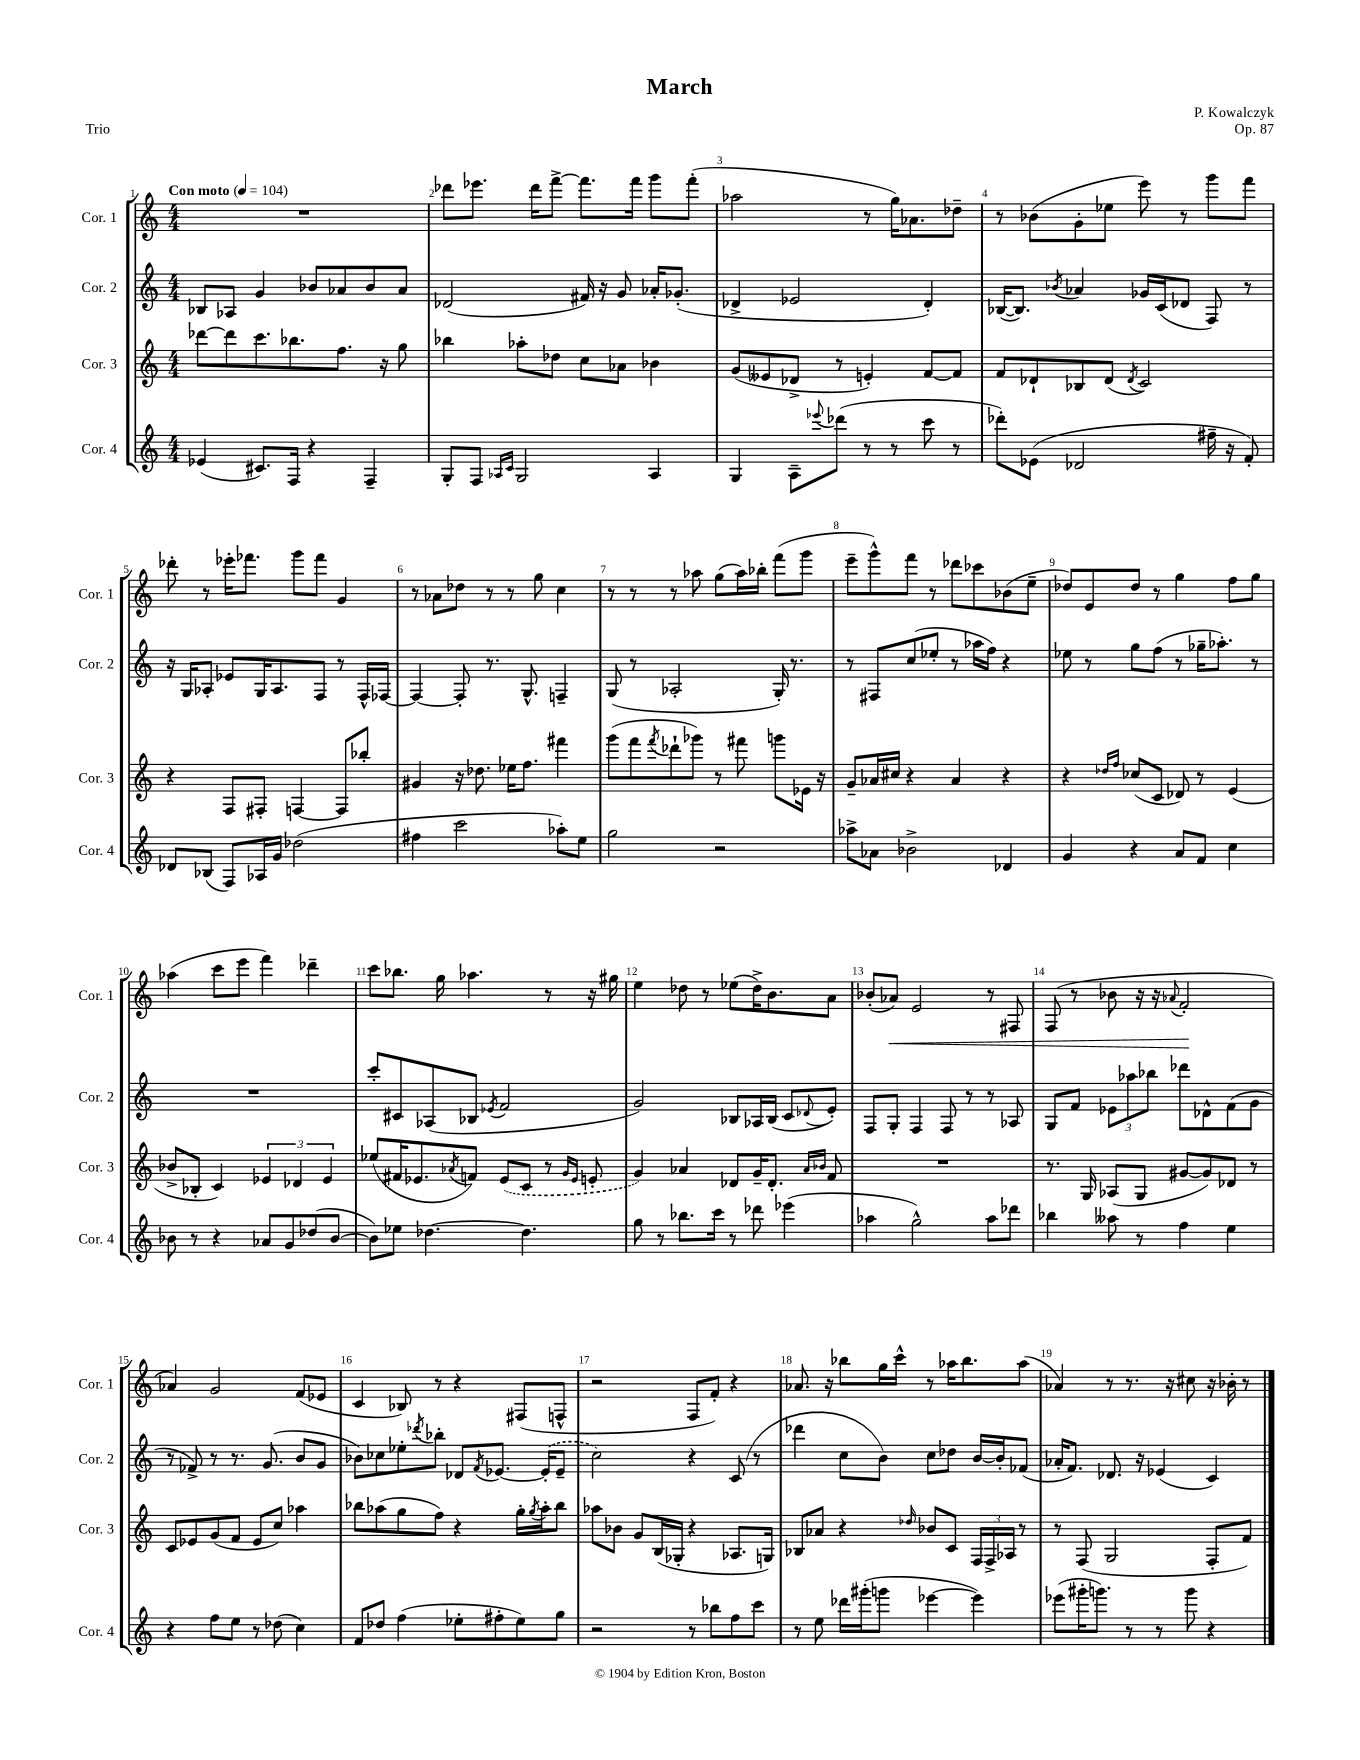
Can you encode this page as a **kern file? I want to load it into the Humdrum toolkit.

**kern	**kern	**kern	**kern
*staff4	*staff3	*staff2	*staff1
*clefG2	*clefG2	*clefG2	*clefG2
*k[]	*k[]	*k[]	*k[]
*M4/4	*M4/4	*M4/4	*M4/4
*MM104	*MM104	*MM104	*MM104
(4e-/	[8ddd-\L	8B-/L	1r
.	8ddd-\]	8A-/J	.
8.c#/L)	8.ccc\	4g/	.
16F/Jk	8.bb-\	.	.
4r	.	8b-/L	.
.	8.ff\J	8a-/	.
4F~/	.	8b-/	.
.	16r	.	.
.	8gg\	8a-/J	.
=	=	=	=
8G'/L	4bb-\	(2d-/	8ddd-\L
8F/J	.	.	8.eee-\J
16qqA-/LL	.	.	.
16qqc/JJ	.	.	.
2G/	8aa-'\L	.	.
.	.	.	16ddd-\LK
.	8dd-\J	.	[8fff^\J
.	8cc\L	16f#/)	8.fff\]L
.	.	16r	.
.	8a-\J	8g/	.
.	.	.	16fff\Jk
4A-/	4b-\	16a-'/LK	8ggg\L
.	.	(8.g-'/J	.
.	.	.	(8fff'\J
=	=	=	=
4G/	(8g/L	4d-^/	2aa-\
.	8e--/	.	.
8A~\L	8d-^/J	2e-/	.
8qqeee-/	.	.	.
(8ddd-\J	8r	.	.
8r	4e'/)	.	8r
8r	.	.	16gg\LK)
.	.	.	8.a-\
8ccc\	[8f/L	4d-'/)	.
8r	8f/]J	.	8dd-~\J
=	=	=	=
8ddd-'\L)	8f/L	([16B-/LK	8r
.	.	8.B-/]J)	.
(8e-\J	8d-`/	.	(8b-\L
.	.	8qb-/	.
2d-/	8B-/	4a-/	8g'\
.	(8d-/J	.	8ee-\J
.	8qd-/	.	.
.	2c/)	16g-/LL	8eee\)
.	.	(16c/J	.
.	.	8d-/J	8r
16ff#~\	.	8F/)	8ggg\L
16r	.	.	.
8f'/)	.	8r	8fff\J
=	=	=	=
8d-/L	4r	16r	8ddd-'\
.	.	16G/LK	.
(8B-/J	.	8A-'/J	8r
8F/L)	8F/L	8e-/L	16eee-'\LK
.	.	.	8.fff-\J
16A-/L	8F#'/J	16G/K	.
16g/JJ	.	8.A-/	.
(2dd-\	[4F/	.	8ggg\L
.	.	8F/J	8fff-\J
.	8F/]L	8r	4g/
.	8bb-'/J	16F^^/LL	.
.	.	[16F-/JJ	.
=	=	=	=
4ff#\	4g#/	4F-/_	8r
.	.	.	8a-\L
2ccc\	16r	8F-'/]	8dd-\J
.	8.dd-\	.	.
.	.	8.r	8r
.	16ee-\LK	.	8r
.	8.ff\J	8.G^^/	.
.	.	.	8gg\
8aa-'\L)	4fff#\	4F~/	4cc\
8ee\J	.	.	.
=	=	=	=
2gg\	(8ggg\L	(8G/	8r
.	8fff\	8r	8r
.	8qfff/	.	.
.	8ddd-`\	2A-'/	8r
.	8ggg-\J)	.	8aa-\
2r	8r	.	(8gg\L
.	8fff#\	.	16aa-\L)
.	.	.	16bb-'\JJ
.	8ggg\L	16G'/)	(8fff\L
.	.	8.r	.
.	16e-\Jk	.	8ggg\J
.	16r	.	.
=	=	=	=
8aa-^\L	8g~/L	8r	8eee~\L
8a-\J	16a-/L	8F#/L	8ggg^^\)
.	16cc#/JJ	.	.
2b-^\	4r	(8cc/	8fff\J
.	.	8ee-'/J	8r
.	4a-/	8r	8ddd-\L
.	.	16aa-\LL	8ccc-\
.	.	16ff\JJ)	.
4d-/	4r	4r	(8b-\
.	.	.	8ee~\J
=	=	=	=
4g/	4r	8ee-\	8dd-/L)
.	.	8r	8e/
.	16qqdd-/LL	.	.
.	16qqff/JJ	.	.
4r	(8cc-/L	8gg\L	8dd-/J
.	8c/J	(8ff\J	8r
8a/L	8d-/)	8r	4gg\
8f/J	8r	16gg-~\LK	.
.	.	8.aa-'\J)	.
4cc\	(4e/	.	8ff\L
.	.	8r	8gg\J
=	=	=	=
8b-\	8b-^/L	1r	(4aa-\
8r	8B-'/J	.	.
4r	4c/)	.	8ccc\L
.	.	.	8eee\J
8a-/L	6e-/	.	4fff\)
8g/	.	.	.
.	6d-/	.	.
(8dd-/	.	.	4ddd-~\
.	6e-/	.	.
[8b-/J	.	.	.
=	=	=	=
8b-\]L)	(8ee-/L	8ccc'/L	8ccc\L
8ee-\J	16f#/K	8c#/	8.bb-\J
.	8.e-/	.	.
[4.dd-\	.	(8A-/	.
.	.	.	16gg\
.	8qa-/	.	.
.	8f/J)	8B-/J	4.aa-\
.	.	8qe-/	.
.	(8e-/L	2f/	.
4.dd-\]	8c/J	.	.
.	8r	.	8r
.	16qqg/LL	.	.
.	16qqe-/JJ	.	.
.	8e'/	.	16r
.	.	.	16gg#\
=	=	=	=
8gg\	4g/)	2g/)	4ee\
8r	.	.	.
8.bb-\L	4a-/	.	8dd-\
.	.	.	8r
16ccc\Jk	.	.	.
8r	8d-/L	8B-/L	(8ee-\L
8ddd-\	16g~/K	16A-/L	16dd-^\K)
.	8.d-'/J	(16B-/JJ	8.b\
(4eee-\	.	8c/L	.
.	16qqa-/LL	.	.
.	16qqb-/JJ	8qqd-/	.
.	8f/	8e'/J)	8a\J
=	=	=	=
4aa-\	1r	8F/L	(8b-'/L
.	.	8G'/J	8a-/J)
2gg^^\)	.	4F/	2e/
.	.	8F/	.
.	.	8r	.
8aa-\L	.	8r	8r
8ddd-\J	.	8A-/	8F#/
=	=	=	=
4bb-\	8.r	8G/L	(8F/
.	.	8f/J	8r
.	16G/	.	.
8aa--\	(8A-/L	12e-\L	8b-\
.	.	12aa-\	.
8r	8G/J	.	16r
.	.	12bb-\J	.
.	.	.	16r
.	.	.	8qqa-/
4ff\	[8g#/L	8ddd-\L	2f'/
.	8g#/])	8d-^^\	.
4ee\	8d-/J	(8f\	.
.	8r	8g\J	.
=	=	=	=
4r	8c/L	8r	4a-/)
.	8e-/	8f-^/)	.
8ff\L	(8g/	8r	2g/
8ee\J	8f/J	8.r	.
8r	8e-/L	.	.
.	.	(8.g/	.
(8dd-\	8cc/J)	.	.
4cc\)	4aa-\	8b/L	(8f/L
.	.	8g/J	8e-/J
=	=	=	=
8f/L	8bb-\L	8b-\L)	4c/
8dd-/J	(8aa-\	8cc-\	.
(4ff\	8gg\	8ee-'\	8B-/)
.	.	8qddd-/	.
.	8ff\J)	8bb-'\J	8r
8ee-'\L	4r	8d-/L	4r
.	.	8qf/	.
8ff#'\	.	[8.e-/J	.
8ee-\)	16gg'\LL	.	(8F#/L
.	8qgg/	.	.
.	16aa-'\J	(16e-'/]LK	.
8gg\J	8bb-\J	8e-~/J	8F^^/J
=	=	=	=
2r	8aa-\L	2cc\)	2r
.	8b-\J	.	.
.	8g/L	.	.
.	(16B/L	.	.
.	16G-'/JJ	.	.
8r	4r	4r	8F/L
8bb-\L	.	.	8f'/J)
8ff\	8.A-/L	(8c/	4r
8ccc\J	.	8r	.
.	16G/Jk)	.	.
=	=	=	=
8r	8B-/L	4ddd-\	8.a-/
8ee\	8a-/J	.	.
.	.	.	16r
16ddd-\LL	4r	8cc\L	8bb-\L
(16ggg#'\J	.	.	.
8ggg\J	.	8b\J)	16gg\L
.	.	.	16ccc^^\JJ
.	16qqdd-/	.	.
[4eee-\	8b-/L	8cc\L	8r
.	8c/J	8dd-\J	16aa-\LK
.	.	.	8.bb-\
4eee-\])	24F/LL	[16b/LL	.
.	24F^/	.	.
.	.	16b'/]J	.
.	24A-/JJ	.	.
.	8r	(8f-/J	(8aa-\J
=	=	=	=
(8eee-\L	8r	16a-'/LK	4a-/)
.	.	8.f/J)	.
16ggg#'\K	(8F/	.	.
8.ggg\J)	.	.	.
.	2G/	8.d-/	8r
8r	.	.	8.r
.	.	16r	.
8r	.	(4e-/	.
.	.	.	16r
8ggg\	.	.	8cc#\
4r	8F'/L	4c/)	16r
.	.	.	16b-'\
.	8f/J)	.	8r
==	==	==	==
*-	*-	*-	*-
